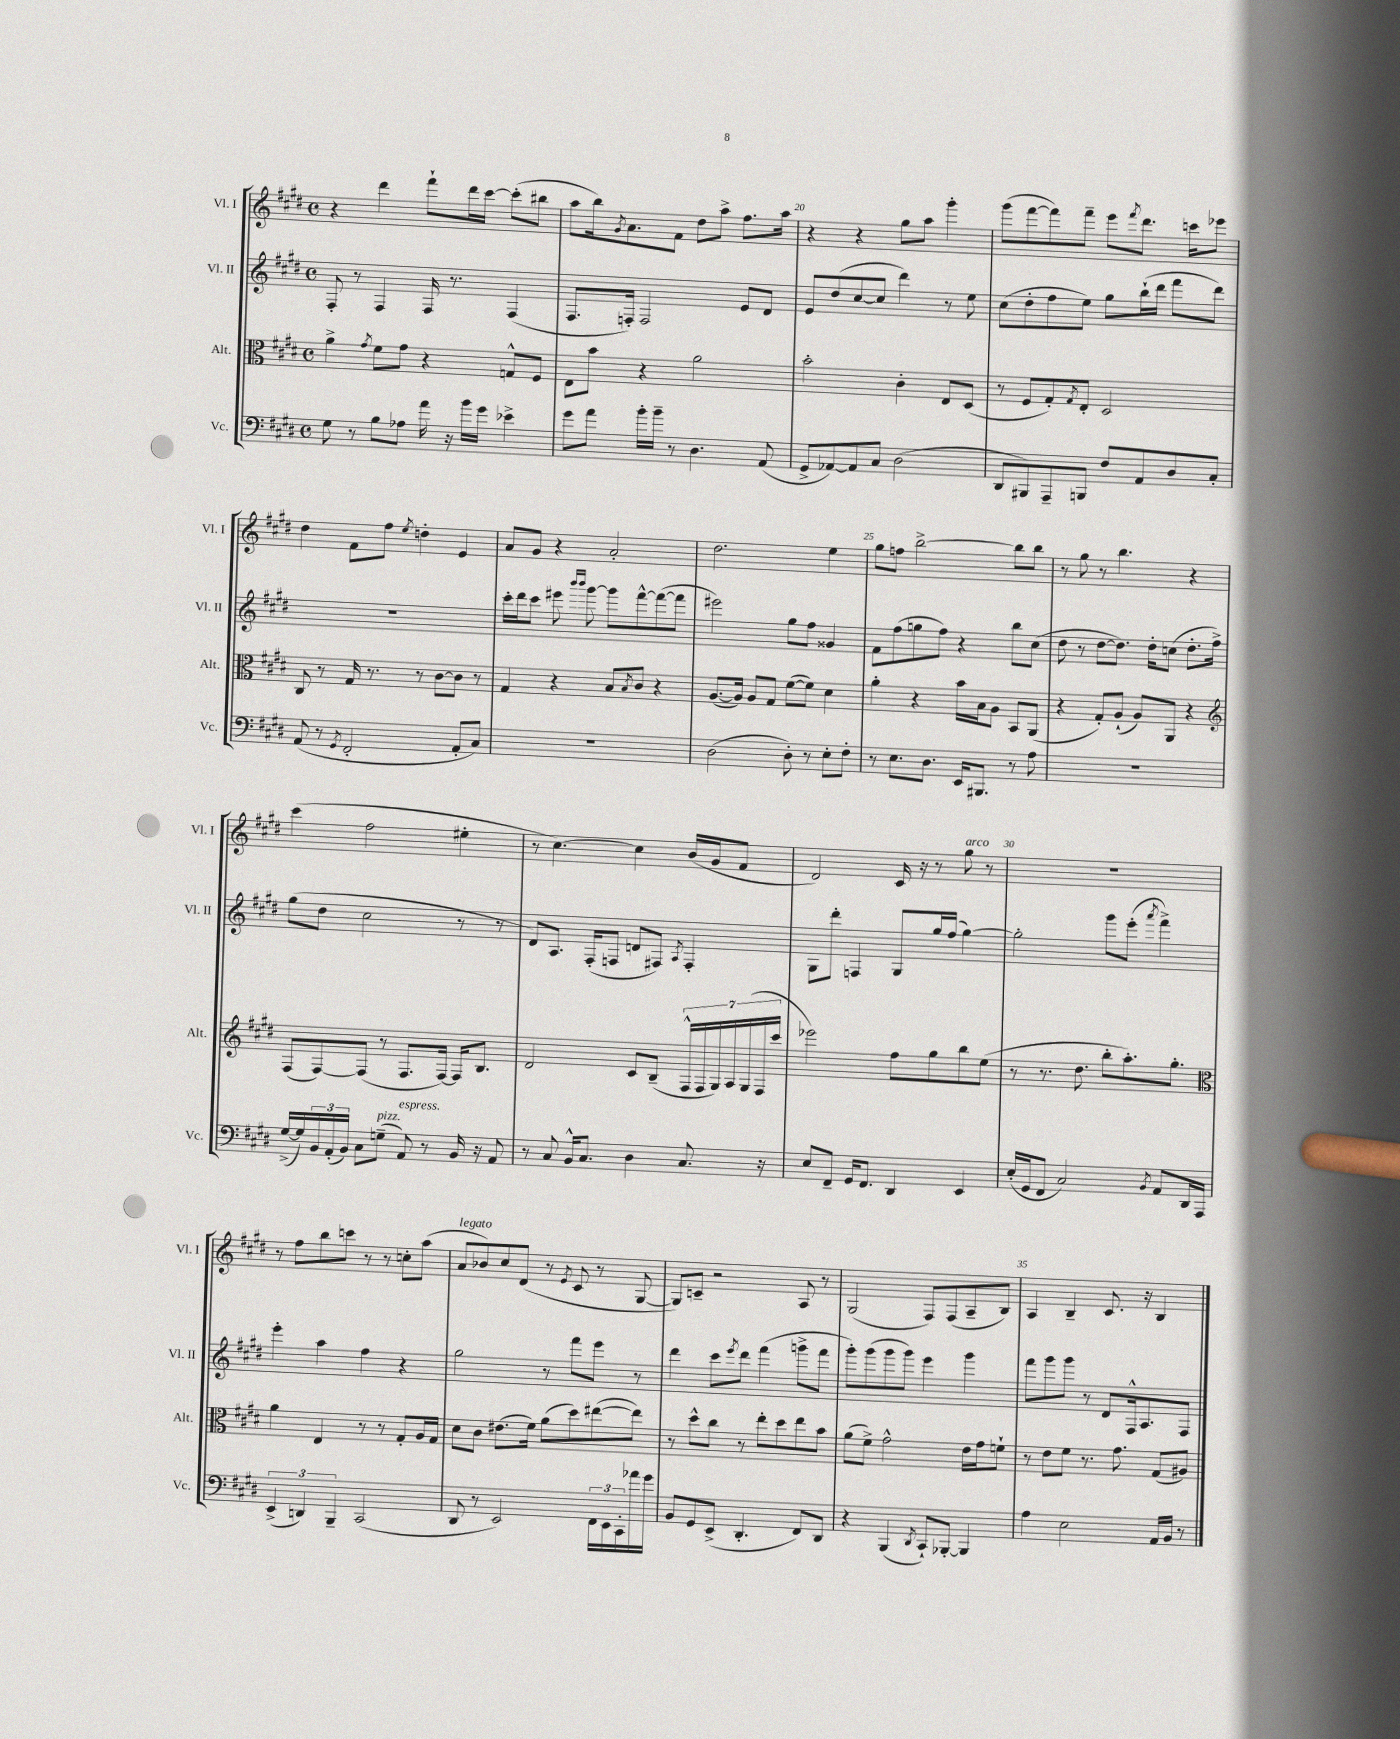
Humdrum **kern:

**kern	**kern	**kern	**kern
*staff4	*staff3	*staff2	*staff1
*clefF4	*clefC3	*clefG2	*clefG2
*k[f#c#g#d#]	*k[f#c#g#d#]	*k[f#c#g#d#]	*k[f#c#g#d#]
*M4/4	*M4/4	*M4/4	*M4/4
*met(c)	*met(c)	*met(c)	*met(c)
8G#	4a^	8F#'	4r
8r	.	8r	.
.	8qg#	.	.
8B	8f#	4F#	4ddd#
8A-	8g#	.	.
16a	4r	16F#	8fff#`
16r	.	8.r	.
16b	.	.	16ddd#
16g#	.	.	[16ccc#
4e-^	8G^^	(4F#	(8ccc#']
.	8F#	.	8bb#
=	=	=	=
8g#	8E	8.F#	8aa
8a	8b	.	16bb)
.	.	.	8qg#
.	.	16F')	8.a
16b'	4r	2F	.
16b~	.	.	.
8r	.	.	8f#
4.D#	2a	.	8dd#
.	.	.	8aa^
.	.	8e	8.ff#
(8AA	.	8d#	.
.	.	.	16aa
=	=	=	=
8GG#^	2b'	8e	4r
[8AA-)	.	(8dd#	.
8AA-]	.	[8cc#	4r
8C#	.	8cc#]	.
(2D#	4c#'	4ddd#)	8gg#
.	.	.	8aa
.	8E	8r	4ggg#'
.	(8D#	8ee	.
=	=	=	=
8DD#	8r	(8cc#	(8ggg#
8BBB#)	8F#	8dd#'	[8fff#
8AAA~	8G#')	8ff#	8fff#])
.	8qG#	.	.
8BBB	8E'	8ee)	8fff#~
8F#	2D#	8gg#	8eee
.	.	.	8qfff#
8AA	.	(16bb`	8.ddd#
.	.	16ddd#	.
8D#	.	8fff#	.
.	.	.	16ccc
8C#'	.	8ddd#)	8eee-
=	=	=	=
(8AA	8C#	1r	4dd#
8r	8r	.	.
8qGG#	.	.	.
2FF#'	16G#	.	8f#
.	8.r	.	.
.	.	.	8ff#
.	.	.	8qee
.	8r	.	4dd'
.	[8c#	.	.
8AA'	8c#]	.	4e
8C#)	8r	.	.
=	=	=	=
1r	4G#	16ccc#'	8a
.	.	16ddd#	.
.	.	8ccc#	8g#
.	4r	8eee#	4r
.	.	16qqbbb	.
.	.	16qqbbb	.
.	.	[8ggg#	.
.	8B	8ggg#]	2a'
.	8qB	.	.
.	8c#	[8fff#^^	.
.	4r	(8fff#_	.
.	.	8fff#]	.
=	=	=	=
(2D#	([8.A	2eee#)	2.dd#
.	16A])	.	.
.	8A	.	.
.	8G#	.	.
8D#')	([8f#	8gg#	.
8r	8f#])	8ff#	.
8E'	4d#	4g##	4ee
8F#'	.	.	.
=	=	=	=
8r	4a'	8f#	8gg#
8.E	.	(8ff#	8ff
.	4r	8gg	[2bb^
8.D#	.	.	.
.	.	8ff#)	.
16EE	16b	4r	.
8.BBB#	16B	.	.
.	8A	.	.
8r	8BB	8bb	8bb]
8A	(8AA	(8cc#	8bb
=	=	=	=
1r	4r	8dd#	8r
.	.	8r	8gg#
.	8G#')	[8dd#	8r
.	(8A`	8.dd#])	4.bb
.	8A)	.	.
.	.	16dd#'	.
.	8AA	(8cc	.
.	4r	8.dd#'	4r
.	.	16ff#^)	.
=	=	=	=
*	*clefG2	*	*
([16G#^	(8F#	(8gg#	(4ccc#
16G#])	.	.	.
24BB	[8F#)	8dd#	.
(24AA'	.	.	.
24BB)	.	.	.
8C#	(8F#]	2cc#	2ff#
(8G~	8r	.	.
8AA)	8.F#	.	.
8r	.	.	.
.	[16F#)	.	.
16BB	16F#]	8r	4ee#'
16r	8.B	.	.
8AA	.	8r	.
=	=	=	=
8r	2d#	8d#)	8r
8C#	.	8.A	[4.cc#)
16BB^^	.	.	.
8.C#	.	(16F#'	.
.	.	8F	.
4D#	8c#	8d	4cc#]
.	(8B~	8F#)	.
.	.	8qA	.
8.C#	28F#^^	4F#'	(16b
.	28F#	.	.
.	.	.	16g#
.	28G#)	.	.
.	28A	.	.
.	.	.	8f#
.	(28G#	.	.
.	28F#	.	.
16r	.	.	.
.	28ccc#	.	.
=	=	=	=
8E	2eee-)	8G#	2d#)
8FF#~	.	8ddd#'	.
16GG#	.	4F	.
8.FF#	.	.	.
4DD#	8ff#	8G#	16c#
.	.	.	16r
.	8gg#	16gg#	8r
.	.	(16ff#	.
4EE	8bb	[4gg#)	8gg#
.	(8ee	.	8r
=	=	=	=
(16E'	8r	2gg#']	1r
16GG#	.	.	.
8FF#	8.r	.	.
2C#)	.	.	.
.	8.dd#	.	.
.	8bb'	8ggg#	.
.	8.aa')	(8eee'	.
8qBB	.	8qaaa	.
8AA	.	4fff#^)	.
.	8.gg#'	.	.
16DD#	.	.	.
16AAA	.	.	.
=	=	=	=
*	*clefC3	*	*
(6EE^	4a	4eee'	8r
.	.	.	8ff#
6DD)	.	.	.
.	4E	4aa	8bb
6BBB~	.	.	.
.	.	.	8ccc
(2CC#	8r	4ff#	8r
.	8r	.	8r
.	8G#'	4r	8cc'
.	16A	.	(8aa
.	16G#	.	.
=	=	=	=
8DD#	8d#	2gg#	8a
8r	8c#	.	8b-)
2EE)	(8.e#	.	8cc#
.	.	.	(8d#
.	16f#)	.	.
.	(8a	8r	8r
.	.	.	8qe
.	8dd#)	8fff#	8c#
24FF#	([8ee#	8eee	8r
24EE	.	.	.
24CC#'	.	.	.
16a-	8ee#])	8r	[8G#
16g#	.	.	.
=	=	=	=
8BB	8r	4ddd#	8G#])
8GG#	8dd#^^	.	8c~
(8EE^	8cc#	8ccc#	2r
.	.	8qeee	.
4.DD#'	8r	8ddd#	.
.	8ee'	(4fff#	.
.	8dd#	.	.
8FF#)	8ee	8ggg^	8A
8DD#	8b	8fff#	8r
=	=	=	=
4r	(8a	8ggg#')	(2G#
.	8f#^)	(8ggg#	.
(4BBB	2g#^^	8ggg#	.
.	.	8ggg#)	.
8qDD#	.	.	.
8CC#`)	.	4eee	8F#)
[8BBB-'	.	.	(8F#
4BBB-]	16e	4ggg#	8A~
.	16g#	.	.
.	8f`	.	8B)
=	=	=	=
4A	8r	8fff#	4A
.	8e	8ggg#	.
2E	8f#	8ggg#	4B~
.	8.r	8r	.
.	.	8d#	8.c#
.	8.g#	.	.
.	.	16F#^^	.
.	.	8.A	16r
16AA	(8G#	.	4B
16BB	.	.	.
8r	8A#)	8F#	.
==	==	==	==
*-	*-	*-	*-
